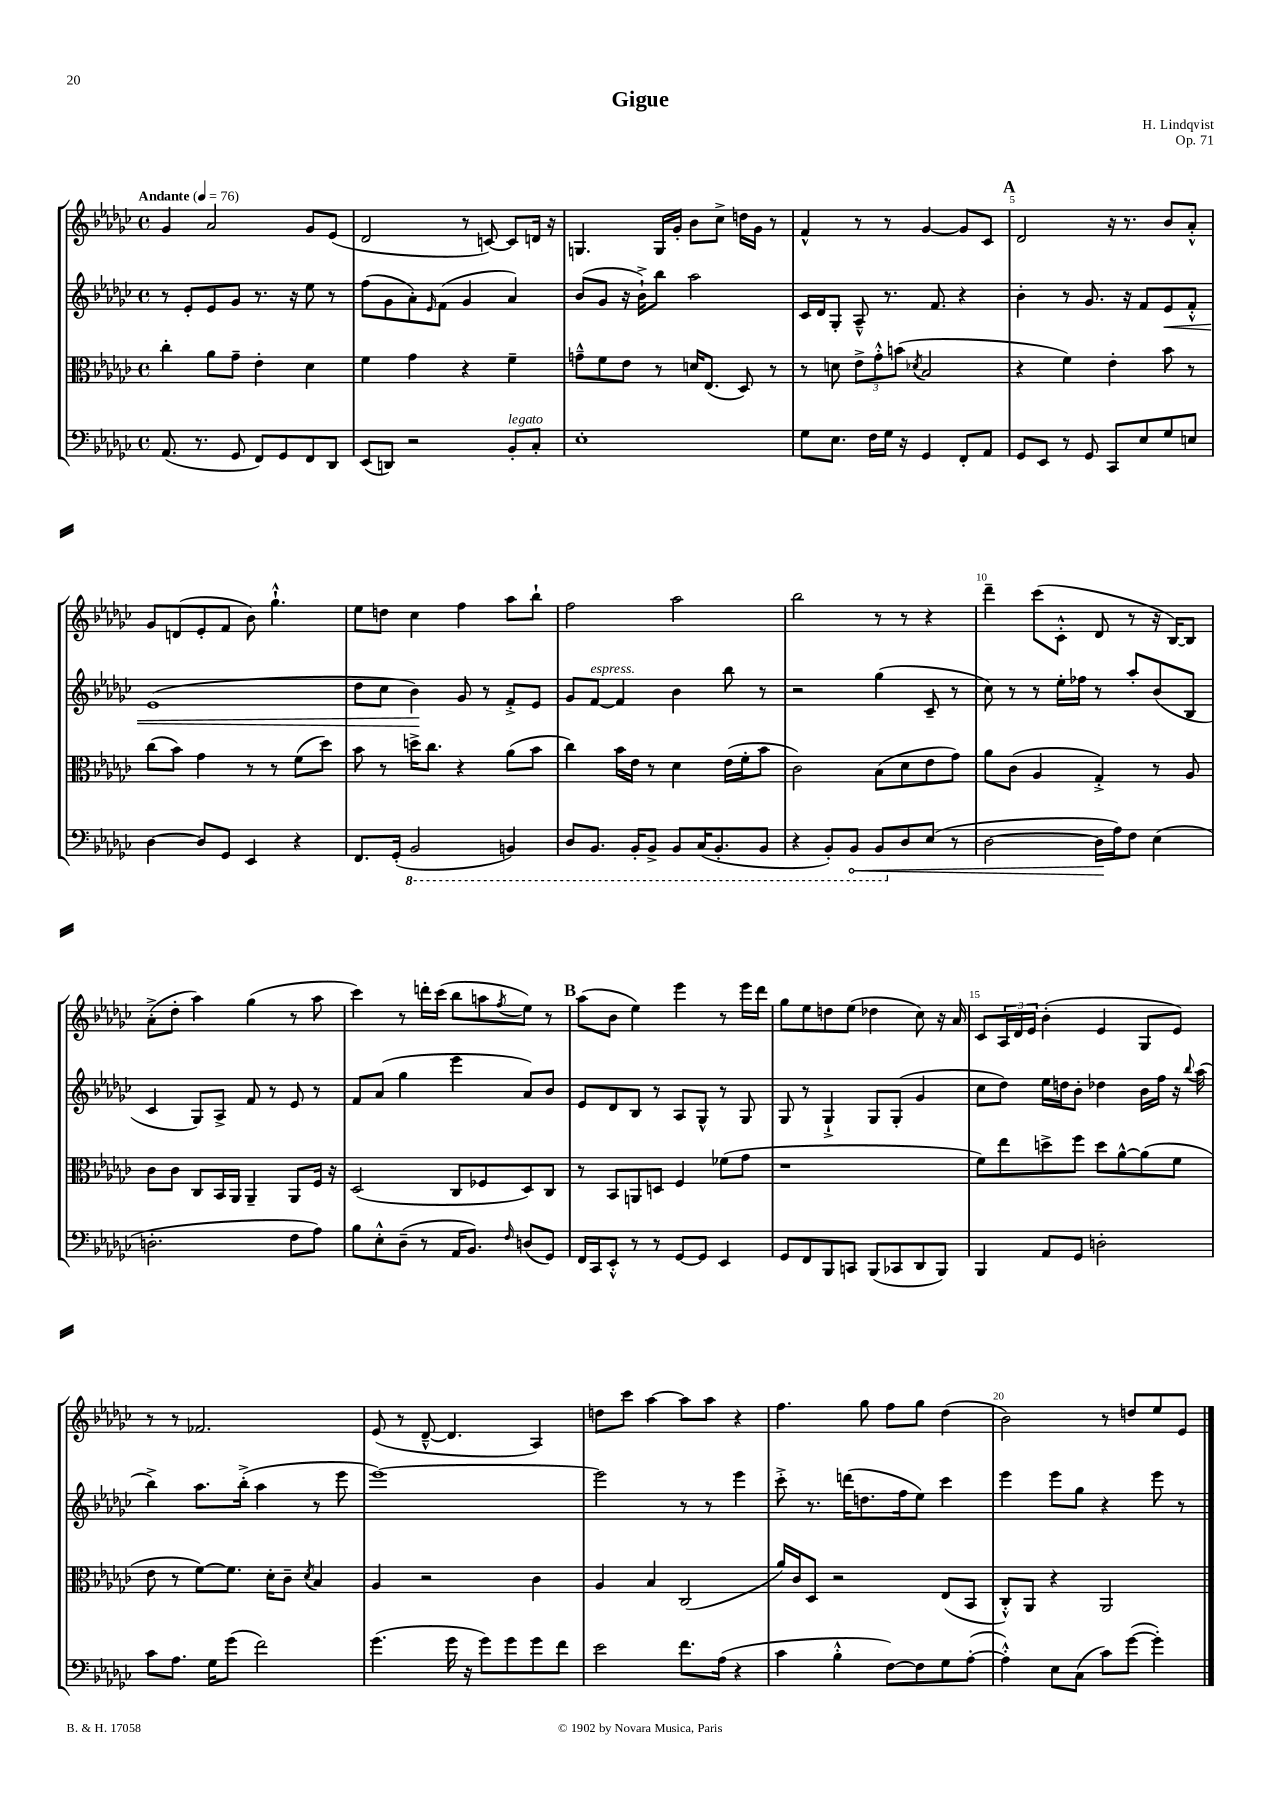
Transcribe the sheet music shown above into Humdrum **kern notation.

**kern	**dynam	**kern	**kern	**dynam	**kern
*part4	*part4	*part3	*part2	*part2	*part1
*staff4	*staff4	*staff3	*staff2	*staff2	*staff1
*clefF4	*	*clefC3	*clefG2	*	*clefG2
*k[b-e-a-d-g-c-]	*	*k[b-e-a-d-g-c-]	*k[b-e-a-d-g-c-]	*	*k[b-e-a-d-g-c-]
*M4/4	*	*M4/4	*M4/4	*	*M4/4
*met(c)	*	*met(c)	*met(c)	*	*met(c)
*MM76	*	*MM76	*MM76	*	*MM76
=1	=1	=1	=1	=1	=1
!	!	!	!	!	!LO:TX:a:B:t=Andante
(8.AA-/	.	4cc-'\	8r	.	4g-/
.	.	.	8e-'/L	.	.
8.r	.	.	.	.	.
.	.	8a-\L	8e-/	.	2a-/
8GG-/	.	8g-~\J	8g-/J	.	.
8FF/L)	.	4e-'\	8.r	.	.
8GG-/	.	.	.	.	.
.	.	.	16r	.	.
8FF/	.	4d-\	8ee-\	.	8g-/L
8DD-/J	.	.	8r	.	(8e-/J
=2	=2	=2	=2	=2	=2
(8EE-/L	.	4f\	(8ff\L	.	2d-/
8DDn/J)	.	.	8g-\	.	.
2r	.	4g-\	8a-'\)	.	.
.	.	.	16qqe-/	.	.
.	.	.	(8f\J	.	.
.	.	4r	4g-/	.	8r
.	.	.	.	.	[8cn/)
!LO:TX:a:i:t=legato	!	!	!	!	!
8BB-'/L	.	4f~\	4a-/)	.	8c/L]
8C-'/J	.	.	.	.	16dn/Jk
.	.	.	.	.	16r
=3	=3	=3	=3	=3	=3
1E-'	.	8gn~^^\L	(8b-/L	.	4.Gn/
.	.	8f\	8g-/J	.	.
.	.	8e-\J	16r	.	.
.	.	.	16b-`^\KL)	.	.
.	.	8r	8bb-\J	.	16G/LL
.	.	.	.	.	16g-'/JJ
.	.	16dn/KL	2aa-\	.	8b-\L
.	.	(8.E-/J	.	.	.
.	.	.	.	.	8cc-^\J
.	.	8D-/)	.	.	16ddn\LL
.	.	.	.	.	16g-\JJ
.	.	8r	.	.	8r
=4	=4	=4	=4	=4	=4
8G-\L	.	8r	16c-/LL	.	4f^^/
.	.	.	16d-/J	.	.
8.E-\J	.	8dn\	8G-'/J	.	.
.	.	12e-^\L	8A-~^^/	.	8r
16F\LL	.	.	.	.	.
.	.	12g-'^^\	.	.	.
16G-\JJ	.	.	8.r	.	8r
.	.	(12bn\J	.	.	.
16r	.	.	.	.	.
.	.	8qd-X/	.	.	.
4GG-/	.	2B-/	.	.	[4g-/
.	.	.	8.f/	.	.
8FF'/L	.	.	4r	.	8g-/L]
8AA-/J	.	.	.	.	8c-/J
!!LO:REH:place=s1:t=A
=5	=5	=5	=5	=5	=5
8GG-/L	.	4r	4b-'\	.	2d-/
8EE-/J	.	.	.	.	.
8r	.	4f\)	8r	.	.
8GG-/	.	.	8.g-/	.	.
8CC-/L	.	4e-'\	.	.	16r
.	.	.	16r	.	8.r
8E-/	.	.	8f/L	.	.
!	!	!	!	!LO:HP:b	!
8G-/	.	8b-\	8e-/	<	8b-/L
8En/J	.	8r	8f'^^/J	.	8a-'^^/J
!!LO:LB:g=z
=6	=6	=6	=6	=6	=6
[4D-\	.	(8cc-\L	(1e-	.	8g-/L
.	.	8b-\J)	.	.	(8dn/
8D-/L]	.	4g-\	.	.	8e-'/
8GG-/J	.	.	.	.	8f/J
4EE-/	.	8r	.	.	8b-\)
.	.	8r	.	.	4.gg-`^^\
4r	.	(8f\L	.	.	.
.	.	8dd-\J)	.	.	.
=7	=7	=7	=7	=7	=7
8.FF/L	.	8b-\	8dd-\L	.	8ee-\L
.	.	8r	8cc-\J	.	8ddn\J
(16GG-'/Jk	.	.	.	.	.
*8ba	*	*	*	*	*
2BBB-/	.	16ddn^\KL	4b-\)	.	4cc-\
.	.	8.cc-\J	.	.	.
.	.	4r	8g-/	[	4ff\
.	.	.	8r	.	.
4BBBn/)	.	(8a-\L	8f'^/L	.	8aa-\L
.	.	8b-\J	8e-/J	.	8bb-`\J
=8	=8	=8	=8	=8	=8
8DD-/L	.	4cc-\)	8g-/L	.	2ff\
!	!	!	!LO:TX:a:i:t=espress.	!	!
8.BBB-/J	.	.	[8f/J	.	.
.	.	16b-\LL	4f/]	.	.
16BBB-'/KL	.	16e-\JJ	.	.	.
8BBB-^/J	.	8r	.	.	.
8BBB-/L	.	4d-\	4b-\	.	2aa-\
(16CC-/K	.	.	.	.	.
8.BBB-'/	.	.	.	.	.
.	.	(16e-\LL	8bb-\	.	.
.	.	16f'\J	.	.	.
8BBB-/J	.	8b-\J	8r	.	.
=9	=9	=9	=9	=9	=9
4r	.	2c-\)	2r	.	2bb-\
8BBB-'/L)	.	.	.	.	.
!	!LO:HP:b	!	!	!	!
8BBB-/J	<	.	.	.	.
8BBB-/L	.	(8B-\L	(4gg-\	.	8r
*X8ba	*	*	*	*	*
8D-/	.	8d-\	.	.	8r
(8E-/J	.	8e-\	8c-~/	.	4r
8r	.	8g-\J)	8r	.	.
=10	=10	=10	=10	=10	=10
[2D-\	.	8a-\L	8cc-\)	.	4ddd-~\
.	.	(8c-\J	8r	.	.
.	.	4A-/	8r	.	(8ccc-\L
.	.	.	16ee-'\LL	.	8c-'^^\J
.	.	.	16ff-X\JJ	.	.
16D-\LL]	.	4G-'^/)	8r	.	8d-/
16A-\J)	[	.	.	.	.
8F\J	.	.	8aa-'/L	.	8r
(4E-\	.	8r	(8b-/	.	16r
.	.	.	.	.	[16B-/KL)
.	.	8A-/	8B-/J	.	8B-/J]
!!LO:LB:g=z
=11	=11	=11	=11	=11	=11
2.Dn'\	.	8c-\L	4c-/	.	(8a-'^\L
.	.	8c-\J	.	.	8dd-'\J
.	.	8C-/L	8G-/L)	.	4aa-\)
.	.	16BB-/L	8A-^/J	.	.
.	.	16AA-/JJ	.	.	.
.	.	4AA-~/	8f/	.	(4gg-\
.	.	.	8r	.	.
8F\L	.	8AA-/L	8e-/	.	8r
8A-\J)	.	16F/Jk	8r	.	8aa-\
.	.	16r	.	.	.
=12	=12	=12	=12	=12	=12
8B-\L	.	(2D-/	8f/L	.	4ccc-\)
8E-'^^\	.	.	(8a-/J	.	.
(8D-~\J	.	.	4gg-\	.	8r
8r	.	.	.	.	16dddn'\LL
.	.	.	.	.	(16ccc-\JJ
16AA-/KL	.	8C-/L	4eee-\	.	8bb-\L
8.BB-/J)	.	.	.	.	.
.	.	8F-X/	.	.	8aan\
16qqF/	.	.	.	.	8qff/
(8Dn/L	.	8D-/)	8a-/L)	.	8ee-\J)
8GG-/J)	.	8C-/J	8b-/J	.	8r
!!LO:REH:place=s1:t=B
=13	=13	=13	=13	=13	=13
16FF/LL	.	8r	8e-/L	.	(8aa-\L
16CC-/J	.	.	.	.	.
8EE-'^^/J	.	8BB-/L	8d-/	.	8b-\J
8r	.	8AAn/	8B-/J	.	4ee-\)
8r	.	8Dn/J	8r	.	.
[8GG-/L	.	4F/	8A-/L	.	4eee-\
8GG-/J]	.	.	8G-^^/J	.	.
4EE-/	.	(8f-X\L	8r	.	8r
.	.	8g-\J	8G-/	.	16eee-\LL
.	.	.	.	.	16ddd-\JJ
=14	=14	=14	=14	=14	=14
8GG-/L	.	1r	8G-/	.	8gg-\L
8FF/	.	.	8r	.	8ee-\
8BBB-/	.	.	4G-`^/	.	8ddn\
8CCn/J	.	.	.	.	(8ee-\J
(8BBB-/L	.	.	8G-/L	.	4dd-X\
8CC-X/	.	.	(8G-'/J	.	.
8DD-/	.	.	4g-/	.	8cc-\)
8BBB-/J)	.	.	.	.	16r
.	.	.	.	.	16a-/
=15	=15	=15	=15	=15	=15
4BBB-/	.	8f\L)	8cc-\L	.	8c-/L
.	.	8ee-\	8dd-\J)	.	24A-/L
.	.	.	.	.	24d-/
.	.	.	.	.	24e-/JJ
8AA-/L	.	8ddn^\	16ee-\LL	.	(4b-'\
.	.	.	16ddn\J	.	.
8GG-/J	.	8ff\J	8b-'\J	.	.
2Dn'\	.	8dd\L	4dd-X\	.	4e-/
.	.	[8a-^^\	.	.	.
.	.	(8a-\]	16b-\LL	.	8G-/L
.	.	.	16ff\JJ	.	.
.	.	8f\J	16r	.	8e-/J)
.	.	.	8qqbb-/	.	.
.	.	.	(16aa-\	.	.
!!LO:LB:g=z
=16	=16	=16	=16	=16	=16
8c-\L	.	8e-\	4bb-^\)	.	8r
8.A-\J	.	8r	.	.	8r
.	.	[8f\L)	8.aa-\L	.	2.f-X/
16G-\KL	.	.	.	.	.
(8g-\J	.	8.f\J]	.	.	.
.	.	.	(16bb-'^\Jk	.	.
2f\)	.	.	4aa-\	.	.
.	.	16d-'\KL	.	.	.
.	.	8c-~\J	.	.	.
.	.	8qd-/	.	.	.
.	.	4B-/	8r	.	.
.	.	.	8eee-\	.	.
=17	=17	=17	=17	=17	=17
(4.g-\	.	4A-/	[1eee-)	.	(8e-/
.	.	.	.	.	8r
.	.	2r	.	.	[8d-~^^/
16g-\	.	.	.	.	4.d-/]
16r	.	.	.	.	.
8g-\L)	.	.	.	.	.
8g-\	.	.	.	.	.
8g-\	.	4c-\	.	.	4A-/)
8f\J	.	.	.	.	.
=18	=18	=18	=18	=18	=18
2e-\	.	4A-/	2eee-\]	.	8ddn\L
.	.	.	.	.	8ccc-\J
.	.	4B-/	.	.	[4aa-\
8.f\L	.	(2C-/	8r	.	8aa-\L]
.	.	.	8r	.	8aa-\J
(16A-\Jk	.	.	.	.	.
4r	.	.	4eee-\	.	4r
=19	=19	=19	=19	=19	=19
4c-\	.	16a-/LL)	8ccc-'^\	.	4.ff\
.	.	16c-/J	.	.	.
.	.	8D-/J	8.r	.	.
4B-'^^\	.	2r	.	.	.
.	.	.	(16dddn\KL	.	.
.	.	.	8.ddn\	.	8gg-\
[8F\L)	.	.	.	.	8ff\L
.	.	.	16ff\k	.	.
8F\]	.	.	8ee-\J)	.	8gg-\J
8G-\	.	(8E-/L	4ccc-\	.	(4dd-\
([8A-'\J	.	8BB-/J	.	.	.
=20	=20	=20	=20	=20	=20
4A-'^^\])	.	8C-'^^/L)	4eee-\	.	2b-\)
.	.	8AA-/J	.	.	.
8E-\L	.	4r	8eee-\L	.	.
(8C-\J	.	.	8gg-\J	.	.
8c-\L)	.	2AA-/	4r	.	8r
([8g-\J	.	.	.	.	8ddn/L
4g-'\])	.	.	8eee-\	.	8ee-/
.	.	.	8r	.	8e-/J
==	==	==	==	==	==
*-	*-	*-	*-	*-	*-
